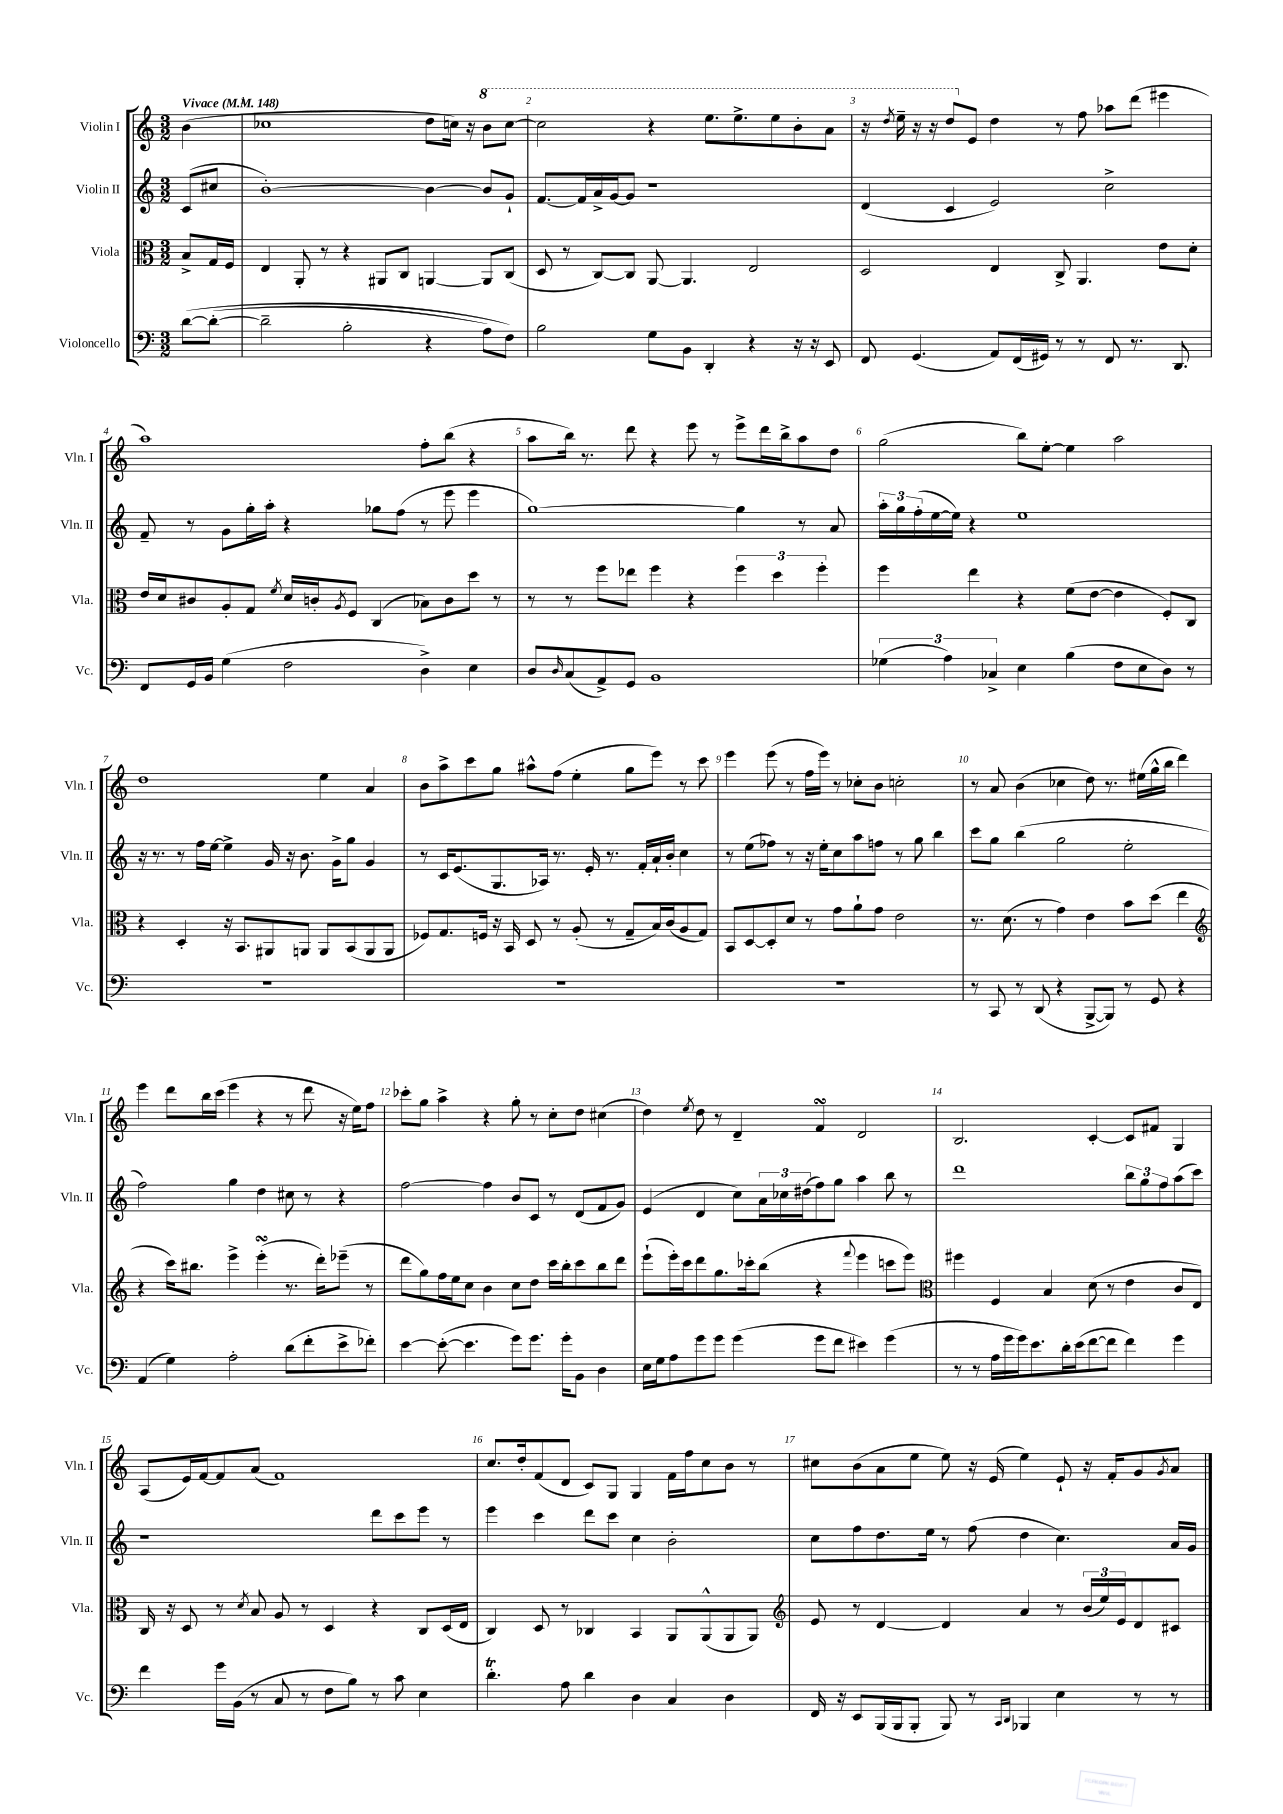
<<
\new StaffGroup <<
\new Staff = "s0" \with { instrumentName = "Violin I" shortInstrumentName = "Vln. I" } {
    \clef treble \key c \major \numericTimeSignature \time 3/2 \partial 4 \tempo "Vivace" 4 = 148
    b'4( |
    ces''1 d''8 c''16) r16 \ottava #1 b''8 c'''8~ |
    c'''2 r4 e'''8. e'''8.-> e'''8 b''8-. a''8 |
    r16 \acciaccatura { d'''8 } e'''16-- r16 r16 d'''8 \ottava #0 e'8 d''4 r8 f''8 aes''8 d'''8( eis'''4 |
    a''1) f''8-. b''8( r4 |
    a''8 b''16) r8. d'''8 r4 e'''8 r8 e'''8-> d'''16 b''16-> a''8 d''8 |
    g''2( b''8) e''8~-. e''4 a''2 |
    d''1 e''4 a'4 |
    b'8 a''8-> c'''8 g''8 ais''8-^ f''8( e''4-. g''8 e'''8) r8 c'''8 |
    e'''4 e'''8( r8 f''16 e'''16) r8 ces''8-. b'8 c''2-. |
    r8 a'8 b'4( ces''4 d''8) r8. eis''16( g''16-^ b''16 d'''4) |
    e'''4 d'''8 b''16 c'''16( e'''4 r4 r8 d'''8 r16 e''16) f''8 |
    ces'''8-. g''8 a''4-> r4 g''8-. r8 c''8-. d''8 cis''4( |
    d''4) \acciaccatura { e''8 } d''8 r8 d'4-- f'4\turn d'2 |
    b2. c'4~-. c'8 fis'8 g4 |
    a8( e'16) f'16~ f'8 a'8( f'1) |
    c''8. d''16-. f'8( d'8 c'8) g8 g4 f'16 f''16 c''8 b'8 r8 |
    cis''8 b'8( a'8 e''8 e''8) r16 e'16( e''4) e'8-! r16 f'16-. g'8 \acciaccatura { g'8 } a'8 \bar "|." |
}
\new Staff = "s1" \with { instrumentName = "Violin II" shortInstrumentName = "Vln. II" } {
    \clef treble \key c \major \numericTimeSignature \time 3/2 \partial 4
    c'8( cis''8 |
    b'1~-.) b'4~ b'8 g'8-! |
    f'8.~ f'16 a'16-> g'16~ g'8 r1 |
    d'4( c'4 e'2) c''2-> |
    f'8-- r8 g'8 g''16-. a''16-. r4 ges''8 f''8( r8 e'''8 e'''4 |
    g''1~) g''4 r8 a'8 |
    \tuplet 3/2 { a''16-. g''16 f''16-.( } e''16~ e''16) r4 e''1 |
    r16 r8. r8 f''16 e''16~ e''4-> g'16 r16 b'8. g'16-> g''8 g'4 |
    r8 c'16 e'8.( g8. aes16) r8. e'16-. r8. f'16-. a'16-! b'16-. c''4 |
    r8 e''8( fes''8) r8 r16 e''16-. c''8 a''8 f''8 r8 g''8 b''4 |
    c'''8 g''8 b''4( g''2 e''2-. |
    f''2) g''4 d''4 cis''8 r8 r4 |
    f''2~ f''4 b'8 c'8 r8 d'8( f'8 g'8) |
    e'4( d'4 c''8) \tuplet 3/2 { a'16 ces''16 dis''16( } f''8) g''8 a''4 b''8 r8 |
    d'''1 \tuplet 3/2 { b''8 g''8 f''8 } a''8( c'''8) |
    r1 d'''8 c'''8 e'''8 r8 |
    e'''4 c'''4 d'''8 c'''8 c''4 b'2-. |
    c''8 f''8 d''8. e''16 r8 f''8( d''4 c''4.) a'16 g'16 \bar "|." |
}
\new Staff = "s2" \with { instrumentName = "Viola" shortInstrumentName = "Vla." } {
    \clef alto \key c \major \numericTimeSignature \time 3/2 \partial 4
    b8-> g16 f16 |
    e4 a,8-. r8 r4 ais,8 c8 a,4~ a,8 c8( |
    d8 r8 c8~) c8 a,8~ a,4. e2 |
    d2 e4 c8-> a,4. e'8 d'8-. |
    e'16 d'16 cis'8 a8-. g8 \acciaccatura { f'8 } d'16 c'16-. \acciaccatura { a8 } f8 c4( bes8) c'8 d''8 r8 |
    r8 r8 f''8 ees''8 f''4 r4 \tuplet 3/2 { f''4 d''4 f''4-. } |
    f''4 e''4 r4 f'8( e'8~ e'4 f8-.) c8 |
    r4 d4-. r16 b,8. ais,8 a,8 a,8 b,8( a,8 a,8 |
    fes8) g8. f16 r16 b,16 d8 r8 a8-.( r8 g8-- b16) c'16( a8 g8) |
    b,8 d8~ d8-. d'8 r8 g'8 a'8-! g'8 e'2 |
    r8. d'8.( r8 g'4) e'4 b'8 d''8( e''4 |
    \clef treble r4 c'''16) bis''8. e'''4-> e'''4-.\turn( r8. d'''16-.) ees'''8--( r8 |
    d'''8 g''8) f''16 e''16 c''8 b'4 c''8 d''8 c'''16 b''16-. c'''8 b''8 d'''8 |
    e'''8-!( e'''16-.) c'''16 d'''8 g''8. ces'''16-. b''8( r4 \appoggiatura { f'''8 } e'''4 c'''8 e'''8) |
    \clef alto fis''4 f4 b4 d'8( r8 e'4 c'8 e8) |
    c16 r16 d8 r8 \acciaccatura { d'8 } b8 a8 r8 d4 r4 c8 d16( e16 |
    c4) d8 r8 ces4 b,4 a,8 a,8-^( a,8 a,8) |
    \clef treble e'8 r8 d'4~ d'4 a'4 r8 \tuplet 3/2 { b'16( e''16) e'16 } d'8 cis'8 \bar "|." |
}
\new Staff = "s3" \with { instrumentName = "Violoncello" shortInstrumentName = "Vc." } {
    \clef bass \key c \major \numericTimeSignature \time 3/2 \partial 4
    d'8~\( d'8~-.( |
    d'2-- b2-. r4 a8) f8\) |
    b2 g8 b,8 d,4-. r4 r16 r16 e,8 |
    f,8 g,4.( a,8) f,16( gis,16) r8 r8 f,8 r8. d,8. |
    f,8 g,16 b,16 g4( f2 d4->) e4 |
    d8 \grace { d16 } c8( a,8->) g,8 b,1 |
    \tuplet 3/2 { ges4( a4) ces4-> } e4 b4( f8 e8 d8) r8 |
    R1. |
    R1. |
    R1. |
    r8 c,8 r8 d,8( r4 b,,8~-> b,,8) r8 g,8 r4 |
    a,4( g4) a2-. d'8( f'8-. e'8-> fes'8-.) |
    e'4~ e'8~-.( e'4. g'8) g'8. g'16-. b,8 d4 |
    e16 g16 a8 g'8 g'8 g'4( g'8 f'8 eis'4) g'4( |
    r8 r8 a16 g'16 g'16) e'8. d'16-. e'16( f'8~ f'8 f'4) g'4 |
    f'4 g'16 b,16( r8 c8 r8 f8 b8) r8 c'8 e4 |
    d'4.-.\trill a8 d'4 d4 c4 d4 |
    f,16 r16 e,8 b,,16( b,,16 b,,8-. b,,8) r8 \grace { c,16 d,16 } bes,,4 e4 r8 r8 \bar "|." |
}
>>
>>
\layout { \context { \Score \override BarNumber.break-visibility = ##(#f #t #t) barNumberVisibility = #all-bar-numbers-visible } }
